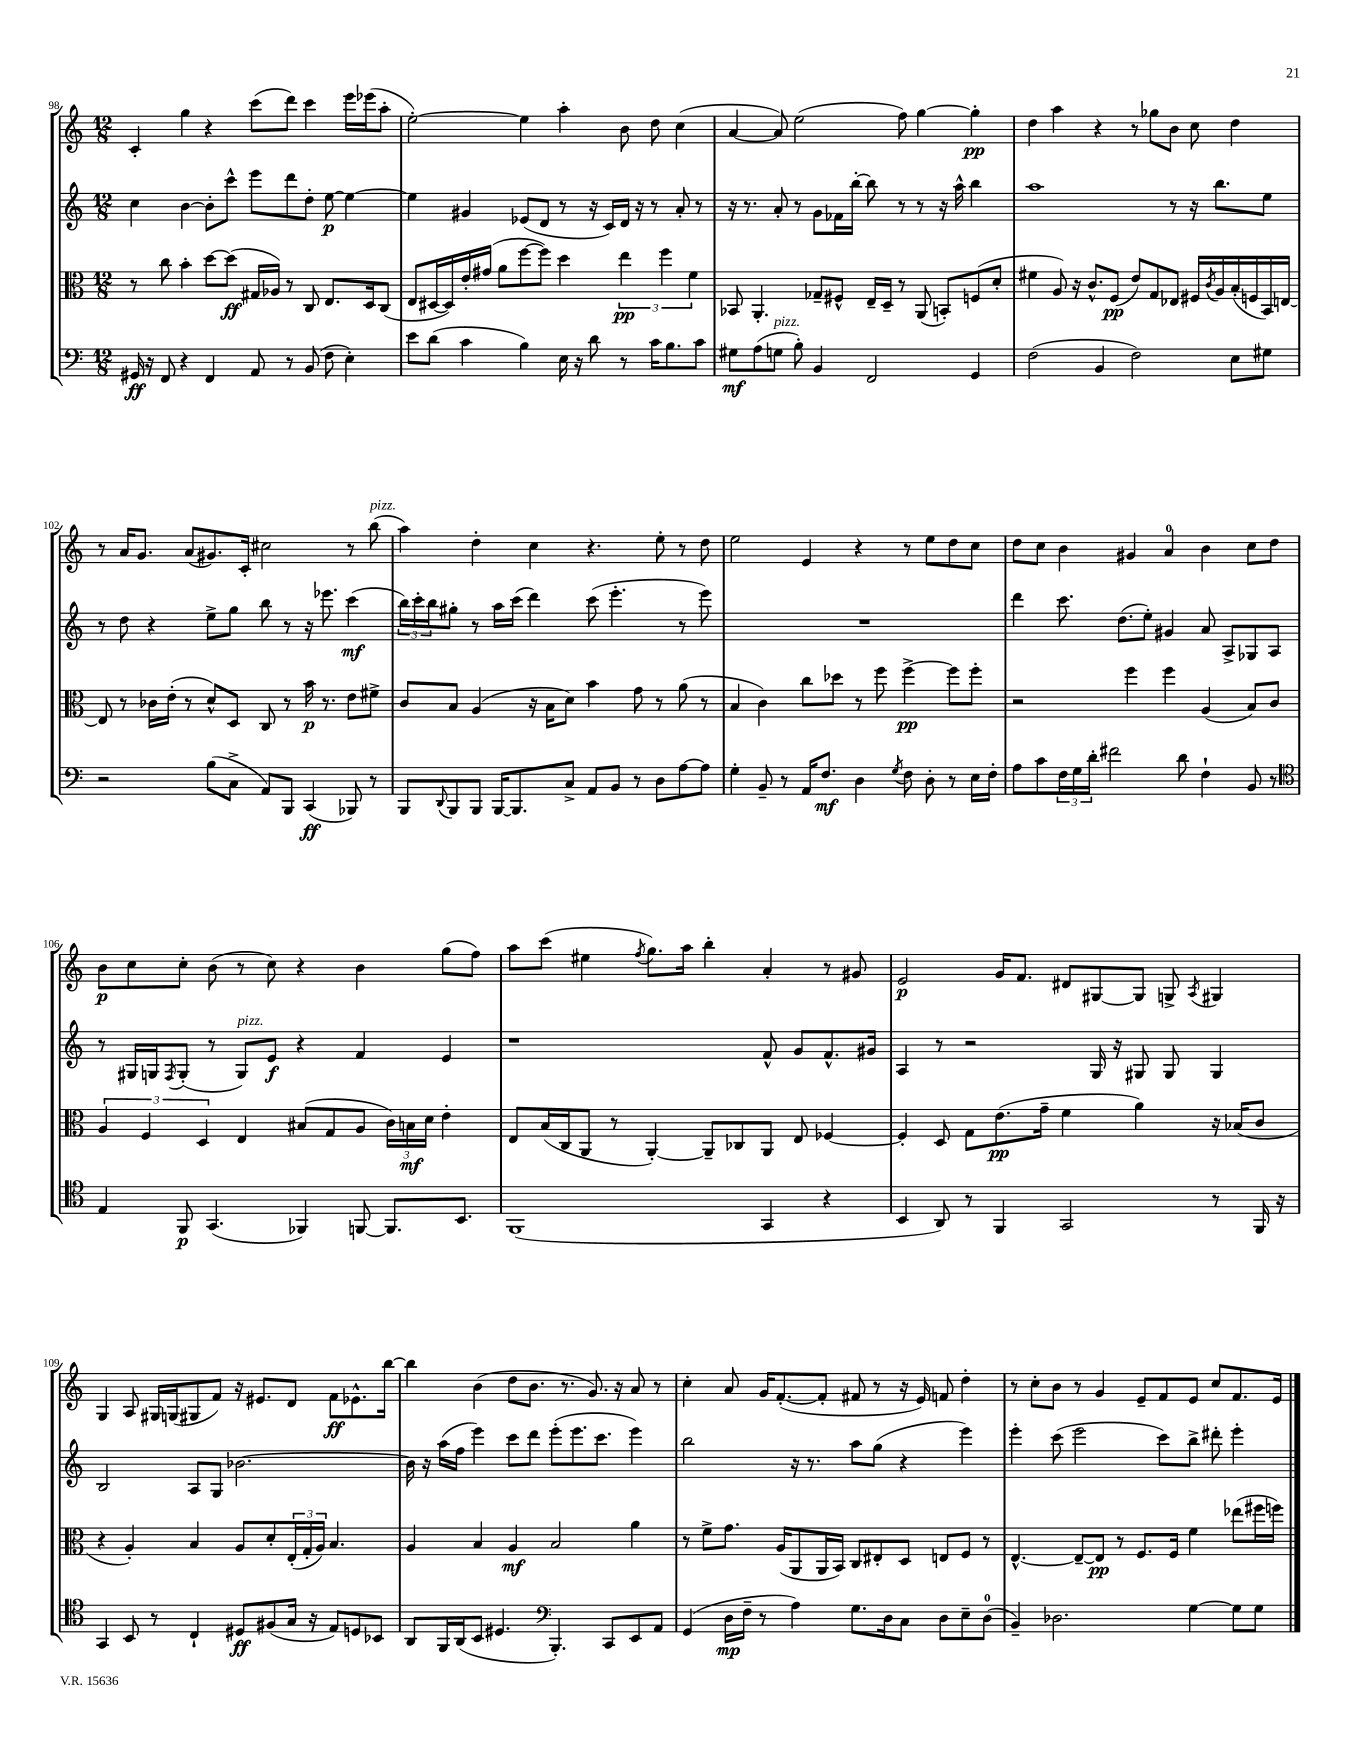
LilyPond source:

<<
\new StaffGroup <<
\new Staff = "s0" {
    \clef treble \key c \major \numericTimeSignature \time 12/8
    c'4-. g''4 r4 c'''8( d'''8) c'''4 e'''16 ees'''16( a''8-. |
    e''2~-.) e''4 a''4-. b'8 d''8 c''4( |
    a'4~ a'8) e''2( f''8) g''4~ g''4-.\pp |
    d''4 a''4 r4 r8 ges''8 b'8 c''8 d''4 |
    r8 a'16 g'8. a'8( gis'8.) c'16-. cis''2 r8 b''8^\markup { \italic "pizz." }( |
    a''4) d''4-. c''4 r4. e''8-. r8 d''8 |
    e''2 e'4 r4 r8 e''8 d''8 c''8 |
    d''8 c''8 b'4 gis'4 a'4-0 b'4 c''8 d''8 |
    b'8\p c''8 c''8-. b'8( r8 c''8) r4 b'4 g''8( f''8) |
    a''8 c'''8( eis''4 \acciaccatura { f''8 } g''8.) a''16 b''4-. a'4-. r8 gis'8 |
    e'2\p g'16 f'8. dis'8 gis8~ gis8 g8-> \acciaccatura { a8 } gis4 |
    g4 a8 gis16 g16( gis8 f'8) r16 eis'8. d'8 f'8\ff ees'8.-^ b''16~ |
    b''4 b'4( d''8 b'8. r8. g'8.) r16 a'8 r8 |
    c''4-. a'8 g'16 f'8.~-.( f'8-. fis'8 r8 r16 e'16) f'8 d''4-. |
    r8 c''8-. b'8 r8 g'4 e'8-- f'8 e'8 c''8 f'8. e'16 \bar "|." |
}
\new Staff = "s1" {
    \clef treble \key c \major \numericTimeSignature \time 12/8
    c''4 b'4~ b'8-. c'''8-^ e'''8 d'''8 d''8-. e''8~\p e''4~ |
    e''4 gis'4 ees'8( d'8 r8 r16 c'16) d'16 r16 r8 a'8-. r8 |
    r16 r8. a'8-. r8 g'8 fes'16 b''16~-. b''8 r8 r8 r16 a''16-^ b''4 |
    a''1 r8 r16 b''8. e''8 |
    r8 d''8 r4 e''8-> g''8 b''8 r8 r16 ees'''8. c'''4\mf( |
    \tuplet 3/2 { b''16) c'''16-. b''16 } gis''8-. r8 a''16 c'''16( d'''4) c'''8( e'''4.-. r8 e'''8) |
    R1. |
    d'''4 c'''8. d''8.( e''8-.) gis'4 a'8 a8-> ges8 a8 |
    r8 gis16 g16 \acciaccatura { f8 } g8-.( r8 g8^\markup { \italic "pizz." }) e'8\f r4 f'4 e'4 |
    r1 f'8-^ g'8 f'8.-^ gis'16 |
    a4 r8 r2 g16 r16 gis8 gis8 gis4 |
    b2 a8 g8 bes'2.~ |
    bes'16 r16 a''16( f''16 e'''4) c'''8 d'''8 e'''8-.( e'''8. c'''8. e'''4) |
    b''2 r16 r8. a''8 g''8( r4 e'''4) |
    e'''4-. c'''8( e'''2 c'''8) b''8-> dis'''8-. e'''4-. \bar "|." |
}
\new Staff = "s2" {
    \clef alto \key c \major \numericTimeSignature \time 12/8
    r8 c''8 b'4-. d''8~ d''8\ff( gis16 aes16) r8 c8 e8. d16 c8( |
    e8 dis16~ dis16) e'16-. gis'16( a'8 f''8~ f''8) d''4 \tuplet 3/2 { e''4\pp f''4 f'4 } |
    bes,8 a,4.-. ges8-- fis8-^ e16-- d16-- r8 a,8( b,8-.) f8( d'8-. |
    fis'4 a8) r16 c'8.-^ f8\pp( e'8) g8 ees8 fis16 \acciaccatura { c'8 } a16 b16-.( f16 b,16) e16~ |
    e8 r8 ces'16 e'16-.( r8 d'8-^) d8 c8 r8 b'16\p r8. e'8 fis'8-> |
    c'8 b8 a4( r16 b16 d'8) b'4 g'8 r8 a'8( r8 |
    b4 c'4) c''8 des''8 r8 f''8 f''4~->\pp f''8 f''8-. |
    r2 f''4 f''4 a4( b8) c'8 |
    \tuplet 3/2 { a4 f4 d4 } e4 bis8( g8 a8 \tuplet 3/2 { c'16) b16\mf d'16 } e'4-. |
    e8 b16( c16 a,8 r8 a,4~-.) a,8-- ces8 a,8 e8 fes4~ |
    fes4-. d8 g8 e'8.\pp( g'16-- f'4 a'4) r16 bes16( c'8 |
    r4 a4-.) b4 a8 d'8-. \tuplet 3/2 { e16-.( g16-. a16) } b4. |
    a4 b4 a4\mf b2 a'4 |
    r8 f'8-> g'8. a16( a,8 a,16 b,16) c8 eis8-. d8 e8 f8 r8 |
    e4.~-^ e8~-- e8\pp r8 f8. f16 f'4 ees''8( fis''16 f''16) \bar "|." |
}
\new Staff = "s3" {
    \clef bass \key c \major \numericTimeSignature \time 12/8
    gis,16\ff r16 f,8 r4 f,4 a,8 r8 b,8( f8 e4-.) |
    e'8 d'8( c'4 b4) e16 r16 d'8 r8 c'16 b8. c'8 |
    gis8\mf a8( g8^\markup { \italic "pizz." } b8-.) b,4 f,2 g,4 |
    f2( b,4 f2) e8 gis8 |
    r2 b8( c8-> a,8) b,,8 c,4\ff( bes,,8) r8 |
    b,,8 \appoggiatura { d,8 } b,,8 b,,8 b,,16~ b,,8. c8-> a,8 b,8 r8 d8 a8~ a8 |
    g4-. b,8-- r8 a,16 f8.\mf d4 \acciaccatura { g8 } f8 d8-. r8 e16 f16-. |
    a8 c'8 \tuplet 3/2 { f16 g16 d'16-. } fis'2 d'8 f4-! b,8 r8 |
    \clef tenor e4 f,8\p g,4.( fes,4) f,8~ f,8. b,8. |
    f,1( g,4 r4 |
    b,4 a,8) r8 f,4 g,2 r8 f,16 r16 |
    g,4 b,8 r8 c4-! dis8\ff fis8( g16 r16 e8) d8 bes,8 |
    a,8 f,16 a,16( b,8 dis4. \clef bass b,,4.-.) c,8 e,8 a,8 |
    g,4( d16\mp f16-- r8 a4) g8. d16 c8 d8 e8-- d8-0( |
    b,4--) des2. g4~ g8 g8 \bar "|." |
}
>>
>>
\layout { \context { \Score currentBarNumber = #98 } }
